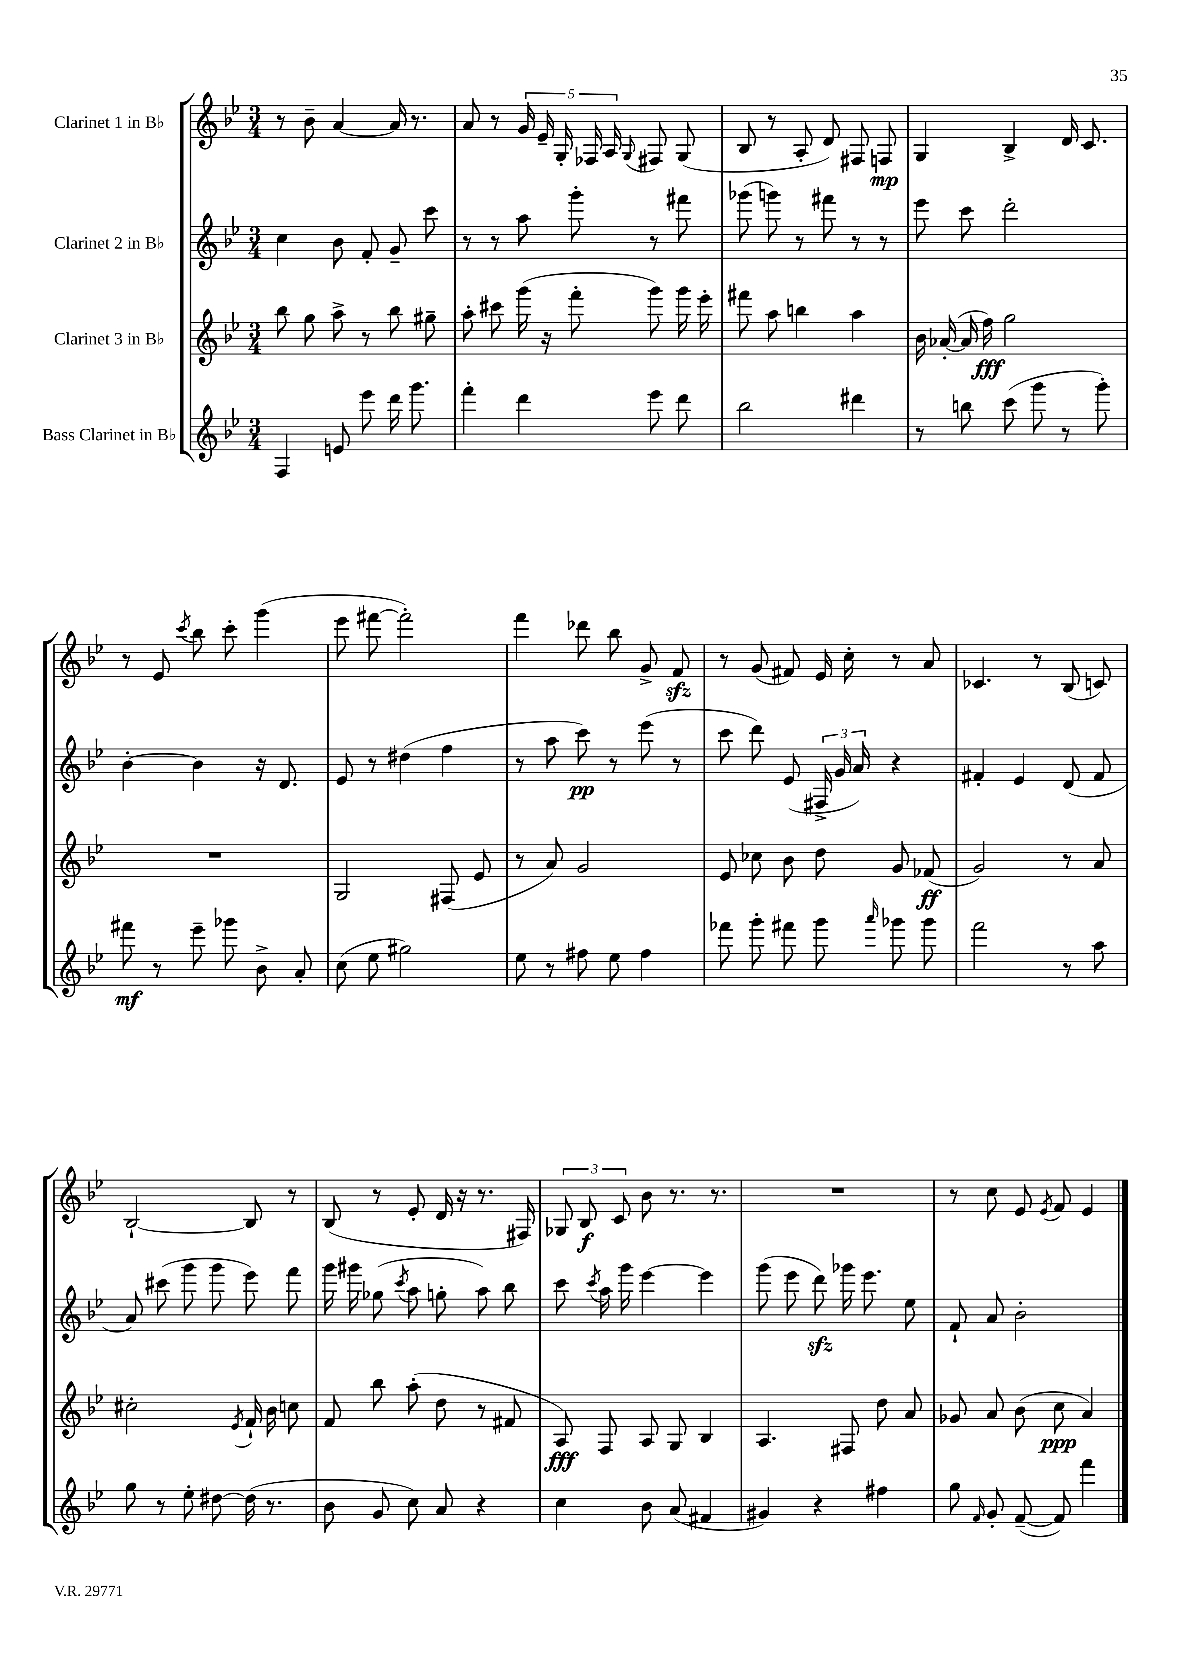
<<
\new StaffGroup <<
\new Staff = "s0" \with { instrumentName = "Clarinet 1 in Bb" } {
    \clef treble \key bes \major \numericTimeSignature \time 3/4
    \autoBeamOff r8 bes'8-- a'4~ a'16 r8. |
    a'8 r8 \tuplet 5/4 { g'16 ees'16-- g16-. fes16 a16 } \appoggiatura { g8 } fis8 g8( |
    bes8 r8 a8-. d'8) fis8 f8\mp |
    g4 bes4-> d'16 c'8. |
    r8 ees'8 \acciaccatura { c'''8 } bes''8 c'''8-. g'''4( |
    ees'''8 fis'''8~ fis'''2-.) |
    f'''4 des'''8 bes''8 g'8-> f'8\sfz |
    r8 g'8( fis'8) ees'16 c''16-. r8 a'8 |
    ces'4. r8 bes8( c'8) |
    bes2~-! bes8 r8 |
    bes8( r8 ees'8-. d'16 r16 r8. fis16) |
    \tuplet 3/2 { ges8 bes8\f c'8 } bes'8 r8. r8. |
    R2. |
    r8 c''8 ees'8 \acciaccatura { ees'8 } f'8 ees'4 \bar "|." |
}
\new Staff = "s1" \with { instrumentName = "Clarinet 2 in Bb" } {
    \clef treble \key bes \major \numericTimeSignature \time 3/4
    \autoBeamOff c''4 bes'8 f'8-. g'8-- c'''8 |
    r8 r8 a''8 g'''8-. r8 fis'''8 |
    ges'''8( g'''8) r8 fis'''8 r8 r8 |
    ees'''8 c'''8 d'''2-. |
    bes'4~-. bes'4 r16 d'8. |
    ees'8 r8 dis''4( f''4 |
    r8 a''8 c'''8\pp) r8 ees'''8( r8 |
    c'''8 d'''8) ees'8( \tuplet 3/2 { fis16-> g'16 a'16) } r4 |
    fis'4-. ees'4 d'8( fis'8 |
    a'8) cis'''8( g'''8 g'''8 ees'''8) f'''8 |
    g'''16 gis'''16 ges''8( \acciaccatura { c'''8 } a''8 g''8-. a''8) bes''8 |
    c'''8 \acciaccatura { c'''8 } a''16 g'''16 ees'''4~ ees'''4 |
    g'''8( ees'''8 d'''8\sfz) ges'''16 ees'''8. ees''8 |
    f'8-! a'8 bes'2-. \bar "|." |
}
\new Staff = "s2" \with { instrumentName = "Clarinet 3 in Bb" } {
    \clef treble \key bes \major \numericTimeSignature \time 3/4
    \autoBeamOff bes''8 g''8 a''8-> r8 bes''8 gis''8-- |
    a''8-. cis'''8 g'''16( r16 f'''8-. g'''8) g'''16 ees'''16-. |
    fis'''8 a''8 b''4 a''4 |
    bes'16 aes'16~-.( aes'16 f''16\fff) g''2 |
    R2. |
    g2 fis8( ees'8 |
    r8 a'8) g'2 |
    ees'8 ces''8 bes'8 d''8 g'8 fes'8\ff( |
    g'2) r8 a'8 |
    cis''2-. \acciaccatura { ees'8 } f'16-! bes'16 c''8 |
    f'8 bes''8 a''8-.( d''8 r8 fis'8 |
    a8\fff) f8 a8 g8 bes4 |
    a4. fis8 d''8 a'8 |
    ges'8 a'8 bes'8( c''8\ppp a'4) \bar "|." |
}
\new Staff = "s3" \with { instrumentName = "Bass Clarinet in Bb" } {
    \clef treble \key bes \major \numericTimeSignature \time 3/4
    \autoBeamOff f4 e'8 ees'''8 d'''16 g'''8. |
    f'''4-. d'''4 ees'''8 d'''8 |
    bes''2 dis'''4 |
    r8 b''8 c'''8( g'''8 r8 g'''8-.) |
    fis'''8\mf r8 ees'''8-- ges'''8 bes'8-> a'8-. |
    c''8( ees''8 gis''2) |
    ees''8 r8 fis''8 ees''8 fis''4 |
    fes'''8 g'''8-. fis'''8 g'''8 \grace { a'''16 } ges'''8 ges'''8 |
    f'''2 r8 a''8 |
    g''8 r8 ees''8-. dis''8~ dis''16( r8. |
    bes'8 g'8 c''8) a'8 r4 |
    c''4 bes'8 a'8( fis'4 |
    gis'4) r4 fis''4 |
    g''8 \grace { f'16 } g'8-. f'8~--( f'8) f'''4 \bar "|." |
}
>>
>>
\layout { \context { \Score \remove "Bar_number_engraver" } }
